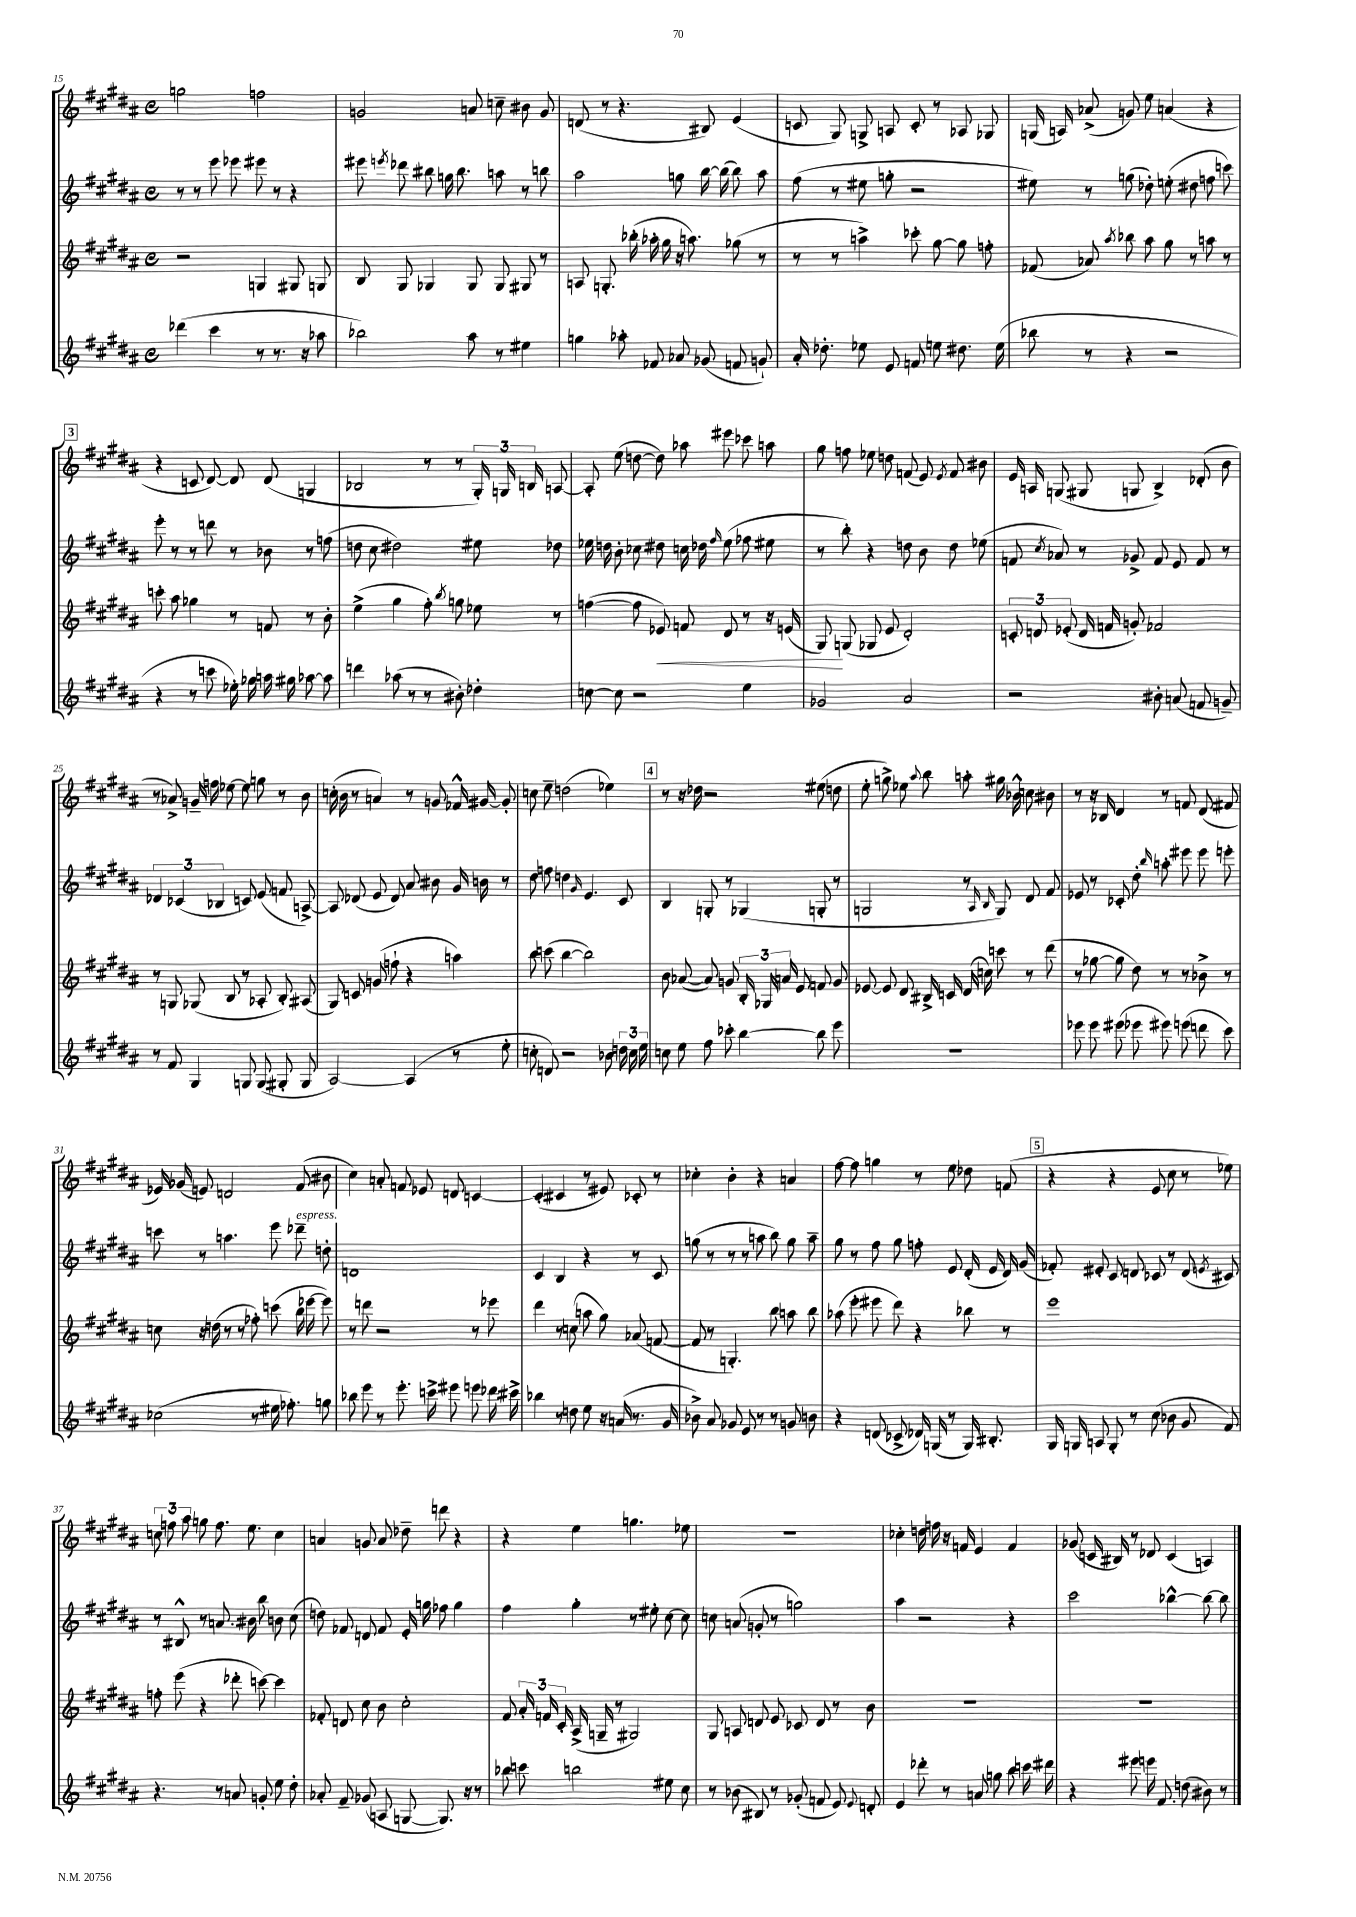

**kern	**kern	**kern	**kern
*staff4	*staff3	*staff2	*staff1
*clefG2	*clefG2	*clefG2	*clefG2
*k[f#c#g#d#a#]	*k[f#c#g#d#a#]	*k[f#c#g#d#a#]	*k[f#c#g#d#a#]
*M4/4	*M4/4	*M4/4	*M4/4
*met(c)	*met(c)	*met(c)	*met(c)
(4ddd-\	2r	8r	2gg\
.	.	8r	.
4ccc#\	.	8eee\	.
.	.	8eee-\	.
8r	4G/	8eee#\	2ff\
8.r	.	8r	.
.	8G#/	4r	.
16r	.	.	.
8aa-\	8G/	.	.
=	=	=	=
2bb-\)	8B/	8eee#\	2g/
.	.	8qeee/	.
.	8G#/	8ddd-\	.
.	4G-/	8bb#\	.
.	.	16gg\	.
.	.	8.bb#\	.
8aa#\	8G-/	.	8a/
8r	8G-/	8aa\	8cc~\
4ee#\	8G#/	8r	8b#\
.	8r	8bb\	8g/
=	=	=	=
4gg\	8A/	2aa#\	(8d/
.	8.G'/	.	8r
8aa-'\	.	.	4.r
.	(16bb-'\	.	.
8f-/	16aa-'\	.	.
.	16gg#\	.	.
8a-/	16r	8gg\	.
.	8.aa\)	.	.
(8g-/	.	[16bb\	8B#/)
.	.	(16bb\]	.
8f/	(8gg-\	8bb\)	(4e/
8g`/)	8r	8aa#\	.
=	=	=	=
16a#'/	8r	(8ff#\	8c/
8.dd-'\	.	.	.
.	8r	8r	8G#/)
8ee-\	4aa^\)	8ee#\	8G^/
8e/	.	8gg'\	8A/
8f/	8ccc-'\	2r	8c'/
8ee\	[8gg#\	.	8r
8.dd#\	8gg#\]	.	8A-/
.	8ff'\	.	8G-/
(16ee\	.	.	.
=	=	=	=
8bb-\	(8f-/	8ee#\)	(16G/
.	.	.	16A/)
8r	8a-/)	8r	(8a-^/
.	8qaa#/	.	.
4r	8bb-\	(8gg\	8g/)
.	8aa#\	8dd-'\)	8ee\
2r	8gg#\	(8ee'\	(4a/
.	8r	8dd#\	.
.	8aa\	8ff\	4r
.	8r	8ccc\)	.
=	=	=	=
4r	8ccc'\	8eee'\	4r
.	8aa#\	8r	.
8r	4gg-\	8r	8c/
8ccc\	.	8ddd\	[8d#/)
16ee-'\)	8r	8r	8d#/]
16gg-\	.	.	.
16aa\	8f/	8b-\	(8d#/
16gg#\	.	.	.
[8aa-\	8r	8r	4G/
8aa-\]	8b'\	(8ff\	.
=	=	=	=
4ddd\	(4ee^\	8dd\	2B-/
.	.	8cc#\	.
(8aa-\	4gg#\	2dd#\)	.
8r	.	.	.
8r	8ff#'\)	.	8r
.	8qbb/	.	.
8b#'\)	8gg\	.	8r
4dd-'\	8ee-\	8ee#\	24G#'/)
.	.	.	24G/
.	.	.	24B/
.	8r	8dd-\	[8A/
=	=	=	=
[8cc\	([4ff\	16ee-\	8A'/]
.	.	16dd\	.
8cc\]	.	8b'\	(8ee\
2r	8ff\]	8cc-\	[8dd\
.	8e-/)	8dd#\	8dd\])
.	8f/	16cc\	8aa-\
.	.	16dd-\	.
.	.	16qqff#/	.
.	8d#/	(8ee-\	8eee#\
4ee\	8r	8ff-\	8ccc-\
.	16r	8ee#\	8aa\
.	(16e/	.	.
=	=	=	=
2g-/	8G#/)	8r	8gg#\
.	(8G/	8bb'\)	8ff\
.	8G-/	4r	8ee-\
.	8e/	.	8dd\
2a#/	2d#'/)	8dd\	(8f/
.	.	8b\	8e/)
.	.	.	8qe/
.	.	8dd\	8f/
.	.	(8ee-\	8b#\
=	=	=	=
2r	12c'/	8f/	16e/
.	.	.	16A/
.	12d/	.	.
.	.	8qcc#/	.
.	.	8a-/)	(8G/
.	(12e-'/	.	.
.	16d/	8r	8G#/
.	16f/	.	.
.	8g'/)	8g-^/	8G/
8b#'\	2f-/	8f/	4B^/)
(8a/	.	8e/	.
8f/	.	8f/	(8d-'/
8g~/)	.	8r	8b\
=	=	=	=
8r	8r	6d-/	8r
8f#/	8G/	.	8a-^/)
.	.	(6c-/	.
4G#/	(8G-/	.	16g~/
.	.	.	16ff\
.	.	6B-/	.
.	8B/	.	[8ee-\
8G/	8r	8c/)	8ee-\]
(8G/	8A-'/	(8e/	8gg\
8G#'/	8B'/)	8f/	8r
8G#/	(8A#/	[8A^/)	8b\
=	=	=	=
[2A#/)	8G#/)	8A/]	(16cc'\
.	.	.	16b\
.	8c/	(8d-/	8r
.	(8g/	8e/	4a/)
.	8ff`\	8d-/)	.
(4A#/]	4r	8a#/	8r
.	.	8b#\	8g/
8r	4aa\)	16g#/	16f-^^/
.	.	16b\	[16g#/
8ee'\	.	8r	8g#'/]
=	=	=	=
8cc'\	8bb\	8dd#\	8cc\
8d/)	(8ccc\	8ff\	8ee~\
2r	[4bb\	4dd\	(2dd\
.	.	16qqg#/	.
.	2bb\])	4.e/	.
8b-\	.	.	4ee-\)
24dd\	.	8c#/	.
24cc\	.	.	.
24ee\	.	.	.
=	=	=	=
8cc\	8b\	4B/	8r
8ee\	([8a-/	.	16r
.	.	.	16dd-\
8ff#\	8a-/])	8G'/	2r
8ccc-'\	8g/	8r	.
[4bb\	24B'/	(4G-/	.
.	24G-/	.	.
.	24a/	.	.
.	8e/	.	.
8bb\]	8f/	8G'/	(8ee#\
8eee\	8g/	8r	8dd\
=	=	=	=
1r	[8e-/	2G/	8ee'\
.	8e-/]	.	8gg^\)
.	8d#/	.	8ee-\
.	.	.	8qqaa#/
.	16B#^/	.	8bb\
.	16c/	.	.
.	(16d#/	8r	8aa'\
.	16cc\)	.	.
.	.	16qqA#/	.
.	.	16qqB/	.
.	8ccc\	8G/)	16gg#\
.	.	.	16b-^^\
.	8r	8d#/	8cc\
.	(8ddd#\	8f#/	8b#\
=	=	=	=
8eee-\	8r	8e-/	8r
8eee-\	[8gg-\	8r	16r
.	.	.	16B-/
(8eee#\	8gg-\]	8c-'/	4d#/
8eee-\	8dd#\)	8dd#'\	.
.	.	16qqbb/	.
8eee#\)	8r	8aa'\	8r
(8eee\	8r	8eee#\	8f/
8ddd\	8b-^\	8eee#\	(8d#/
8ccc#\)	8r	8eee'\	8f#/
=	=	=	=
(2cc-\	8cc\	8ccc\	16e-/)
.	.	.	(16g-/
.	16r	8r	8e/)
.	(16dd\	.	.
.	8r	4.aa\	2d/
.	8r	.	.
8r	8ff-'\)	.	.
16ee#\	(8ccc\	8eee\	.
8.ff-'\)	.	.	.
.	16bb\	8ddd-~\	(8f#/
.	[16eee-\	.	.
8gg\	8eee-\])	8dd'\	8b#\
=	=	=	=
8bb-\	8r	1d	4cc#\)
8eee\	8ddd\	.	.
8r	2r	.	8a'/
8.eee'\	.	.	8f/
.	.	.	8e-/
16ccc^\	.	.	.
8eee#\	.	.	8d/
8eee\	8r	.	[4c/
16ddd-\	8eee-\	.	.
16ccc#^\	.	.	.
=	=	=	=
4bb-\	4ddd#\	4c#/	(4c'/]
8r	8r	4B/	4c#/
8dd\	(8cc\	.	.
8ee\	8aa\	4r	8r
16r	8gg#\)	.	8e#/)
(16a/	.	.	.
8.r	(8a-/	8r	8c-'/
.	[8f/	8c#/	8r
16g#/	.	.	.
=	=	=	=
8b-^\)	8f/]	(8gg\	4cc-'\
8a#/	8r	8r	.
8g-/	4.G'/)	8r	4b'\
8e/	.	8r	.
8r	.	8aa\	4r
8r	8bb\	8bb\)	.
8g/	8aa\	8gg\	4a/
8b\	8bb\	8aa~\	.
=	=	=	=
4r	(8aa-\	8gg#\	[8ff#\
.	8eee'\	8r	8ff#\]
(8d/	8eee#\	8ff#\	4gg\
8c-^/	8ddd#\)	8gg#\	.
16d-/)	4r	8ff'\	8r
(16G/	.	.	.
8r	.	8e/	8ee\
16G/)	8bb-\	(16d#'/	8dd-\
8.B#'/	.	16e/	.
.	8r	16d#/)	(8f/
.	.	(16g#/	.
=	=	=	=
16G#/	1eee	8f-'/)	4r
16G/	.	.	.
8A/	.	8e#'/	.
8G'/	.	8c#/	4r
8r	.	8d/	.
(8cc#\	.	8c-/	8e/
8b-\	.	8r	8cc#\
8g#/	.	(8d/	8r
.	.	8qe/	.
8f#/)	.	8c#/)	8ee-\)
=	=	=	=
4.r	8ff'\	8r	12cc\
.	.	.	12ff\
.	(8eee\	8B#^^/	.
.	.	.	12aa#\
.	4r	8r	8gg\
8r	.	8.a/	8.ff\
8a/	8ddd-'\	.	.
.	.	16b#\	8.ee\
8g'/	[8ccc\)	8bb\	.
8ee\	4ccc\]	8b\	4cc\
8dd#'\	.	(8cc#\	.
=	=	=	=
8a-'/	8f-'/	8dd\)	4a/
8f#~/	8d/	8f-/	.
(8g-/	8cc#\	8d/	8g/
8A/	8b\	8f-/	8a/
[8G/	2cc#'\	16e'/	8dd-~\
.	.	16gg\	.
8.G/])	.	8ff-\	8ddd\
.	.	4gg\	4r
16r	.	.	.
8r	.	.	.
=	=	=	=
8bb-\	8f#/	4ff#\	4r
8ccc\	24a#'/	.	.
.	24f/	.	.
.	24c#'/	.	.
2bb\	(16A#^/	4gg#'\	4ee\
.	16G~/	.	.
.	8r	.	.
.	2G#/)	8r	4.gg\
.	.	8ee#'\	.
8ee#\	.	[8cc#\	.
8cc#\	.	8cc#\]	8ee-\
=	=	=	=
8r	8G#/	8cc\	1r
(8b-\	8A/	(8a/	.
8B#/)	8d/	8g'/	.
8r	8e/	8r	.
(8g-'/	8c-/	2gg\)	.
8f/	8d/	.	.
8e/)	8r	.	.
8qqe/	.	.	.
8d'/	8b\	.	.
=	=	=	=
4e/	1r	4aa#\	4cc-'\
8ddd-'\	.	2r	16dd\
.	.	.	16ff\
8r	.	.	16r
.	.	.	16f/
8a/	.	.	4e/
8gg\	.	.	.
8bb\	.	4r	4f/
16ccc\	.	.	.
16ddd#\	.	.	.
=	=	=	=
4r	1r	2ccc#\	(8g-/
.	.	.	16c/
.	.	.	16B#/)
8eee#\	.	.	8r
16eee\	.	.	8d-/
8.f#/	.	.	.
.	.	[4bb-^^\	(4c/
(8dd\	.	.	.
8b#\)	.	8bb-\_	4A/)
8r	.	8bb-\]	.
==	==	==	==
*-	*-	*-	*-
